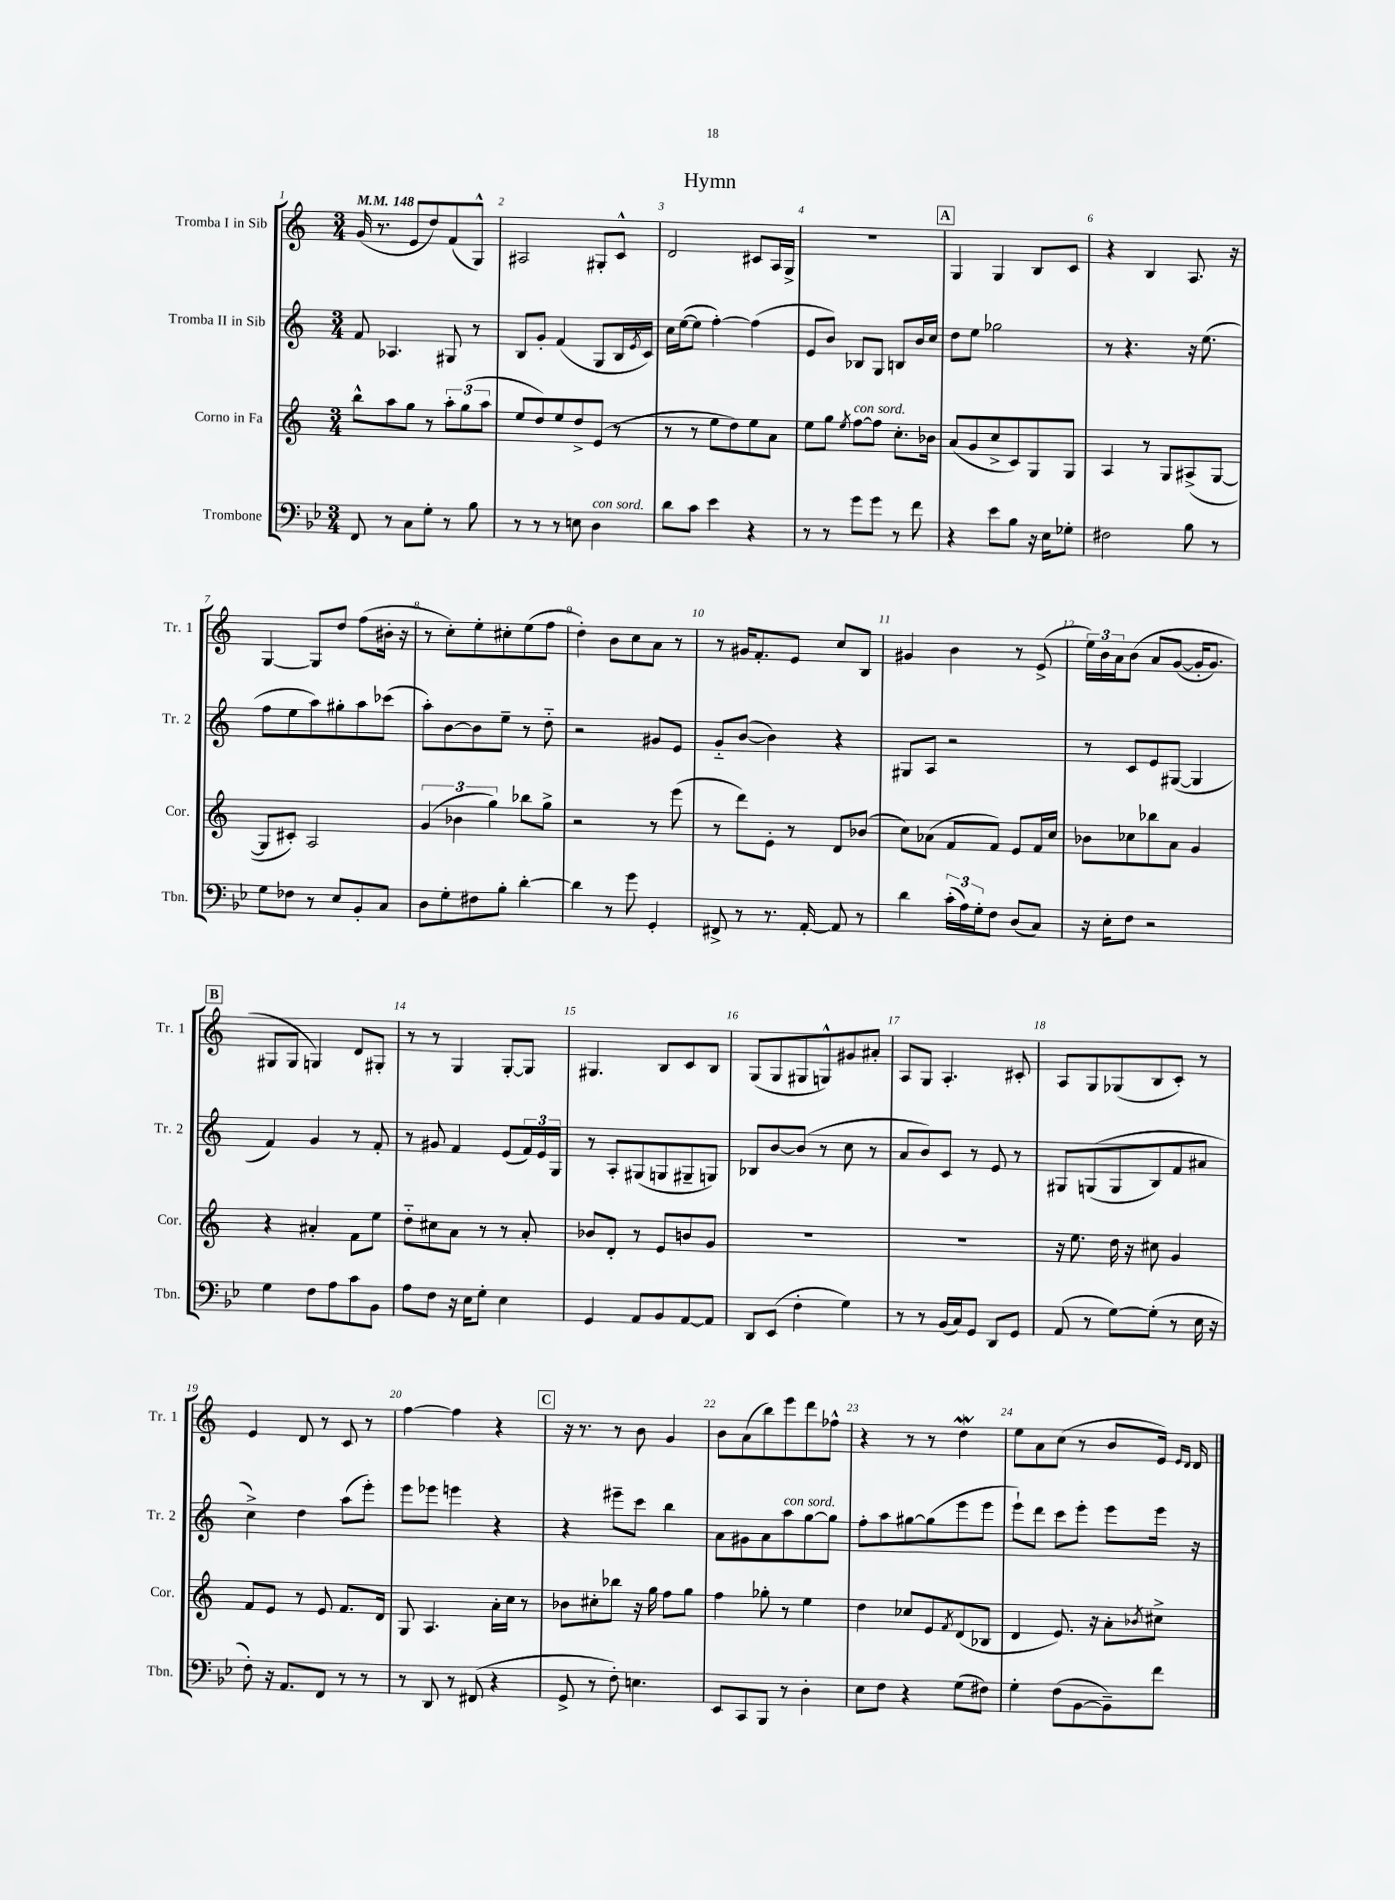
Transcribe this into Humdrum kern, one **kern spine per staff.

**kern	**kern	**kern	**kern
*staff4	*staff3	*staff2	*staff1
*clefF4	*clefG2	*clefG2	*clefG2
*k[b-e-]	*k[]	*k[]	*k[]
*M3/4	*M3/4	*M3/4	*M3/4
*MM148	*MM148	*MM148	*MM148
8FF	8bb^^	8f	(16g
.	.	.	8.r
8r	8aa	4.A-	.
8C	8gg	.	8e
8G'	8r	.	8dd)
8r	12aa'	8G#	(8f
.	(12gg	.	.
8B-	.	8r	8G^^)
.	12aa	.	.
=	=	=	=
8r	8ee	8B	2A#
8r	8dd)	8g'	.
8r	8ee	(4f	.
8E	8dd^	.	.
4D	(8e	8G	8G#'
.	8r	16B	8c^^
.	.	8qe	.
.	.	16c)	.
=	=	=	=
8d	8r	16cc	2d
.	.	([16ee	.
8c	8r	8ee]	.
4e-	8ee	[4ff')	.
.	8dd)	.	.
4r	8ee	(4ff]	8c#
.	8a	.	16A
.	.	.	16G^
=	=	=	=
8r	8ee	8e	2.r
8r	8gg	8b)	.
.	8qee	.	.
8g	[8ff	8B-	.
8g	8ff]	8G	.
8r	8.cc'	8B	.
8f	.	16b	.
.	16b-	16cc	.
=	=	=	=
4r	(8a	8dd	4G
.	8g	8ee	.
8e-	8cc^	2gg-	4G
8B-	8c)	.	.
16r	8G	.	8B
16E-	.	.	.
8G-'	8G	.	8c
=	=	=	=
2F#	4A	8r	4r
.	.	4.r	.
.	8r	.	4B
.	8G	.	.
8B-	(8A#^	16r	8.A
.	.	(8.ee	.
8r	[8G	.	.
.	.	.	16r
=	=	=	=
8G	8G]	8ff	[4G
8F-	8c#')	8ee	.
8r	2A	8aa)	8G]
8E-	.	8gg#'	8dd
8BB-'	.	8aa	(8ff
8C	.	(8ccc-	16b#'
.	.	.	16r
=	=	=	=
8D	(6g	8aa')	8r
8G'	.	[8b	8cc')
.	6b-	.	.
8F#	.	8b]	8ee'
.	6gg)	.	.
8B-'	.	8ee~	8cc#'
[4d'	8bb-	8r	(8ee
.	8gg^	8dd'~	8ff
=	=	=	=
4d]	2r	2r	4dd')
8r	.	.	8b
8g	.	.	8cc
4GG'	8r	8g#	8a
.	(8eee	8e	8r
=	=	=	=
8FF#^	8r	8g'~	8r
8r	8ddd)	([8b	16g#
.	.	.	8.f'
8.r	8e'	4b])	.
.	8r	.	8e
[16AA'	.	.	.
8AA]	8d	4r	8cc
8r	(8b-	.	8B
=	=	=	=
4d	8cc)	8G#	4g#
.	(8a-	8A	.
(24c'	8f	2r	4b
24A)	.	.	.
24G'	.	.	.
8F	8f)	.	.
(8D	8e	.	8r
8C)	16f	.	(8e^
.	16cc	.	.
=	=	=	=
16r	8b-	8r	24ee)
.	.	.	24b
16E-'	.	.	.
.	.	.	24a
8F	8cc-	8c	&(8b
2r	8bb-	8e	8a
.	8a	([8G#	([8g
.	4g	4G#]	16g']
.	.	.	8.g)
=	=	=	=
4G	4r	4f)	8G#
.	.	.	8G#
8F	4a#'	4g	4G&)
8A	.	.	.
8c	8f	8r	8d
8BB-	8ee	8f'	8G#'
=	=	=	=
8A	8dd'~	8r	8r
8F	8cc#	8g#	8r
16r	8a	4f	4G
16E-	.	.	.
8G'	8r	.	.
4E-	8r	(8e	[8G'
.	8a'	24f)	8G]
.	.	24e	.
.	.	24G	.
=	=	=	=
4GG	8b-	8r	4.G#
.	8d'	8A'	.
8AA	8r	(8G#	.
8BB-	8e	8G	8B
[8AA	8b	8G#~	8c
8AA]	8g	8G)	8B
=	=	=	=
8DD	2.r	8B-	(8G
(8EE-	.	[8b	8G
4F'	.	(8b]	8G#
.	.	8r	8G^^)
4G)	.	8cc	8g#
.	.	8r	8a#'
=	=	=	=
8r	2.r	8a	8A
8r	.	8b)	8G
(16BB-	.	8c	4.A'
16C)	.	.	.
8GG	.	8r	.
8DD	.	8e	.
8GG	.	8r	8c#'
=	=	=	=
(8AA	16r	8G#	8A
.	8.ee	.	.
8r	.	&((8G	8G
[8G)	16dd	8G	(8G-
.	16r	.	.
(8G']	8cc#	8B)	8B
8r	4g	8f	8c')
16E-	.	8a#	8r
16r	.	.	.
=	=	=	=
8F')	8f	4cc^&)	4e
16r	8e	.	.
8.AA	.	.	.
.	8r	4dd	8d
8FF	8e	.	8r
8r	8.f	(8aa	8c
8r	.	8eee')	8r
.	16d	.	.
=	=	=	=
8r	8G	8eee	[4ff
8DD	4.A	8eee-	.
8r	.	4eee	4ff]
(8FF#	.	.	.
4r	16a'	4r	4r
.	16cc	.	.
.	8r	.	.
=	=	=	=
8GG^	8b-	4r	16r
.	.	.	8.r
8r	8cc#'	.	.
8F')	8bb-	8eee#~	8r
4.E	16r	8ccc	8b
.	16gg	.	.
.	8ff	4bb	4g
.	8gg	.	.
=	=	=	=
8EE-	4ff	8a	8b
8CC	.	8g#	(8a
8BBB-	8gg-'	8a	8bb)
8r	8r	8aa	8eee
4D'	4ee	[8gg	8ddd
.	.	8gg]	8ff-^^
=	=	=	=
8E-	4dd	8ff'	4r
8F	.	8aa	.
4r	8cc-	[8gg#	8r
.	8e	(8gg#]	8r
.	8qf	.	.
(8G	(8d	8eee	4dd
8F#)	8B-	8eee	.
=	=	=	=
4G'	4d	8eee`)	8ee
.	.	8ddd	8a
(8F	8.e)	8ccc	(8cc
[8BB-	.	8eee'	8r
.	16r	.	.
8BB-~])	8a'	8eee	8b
.	8qb-	.	.
8f	8cc#^	16eee	16e)
.	.	.	16qqe
.	.	.	16qqd
.	.	16r	16d
==	==	==	==
*-	*-	*-	*-
